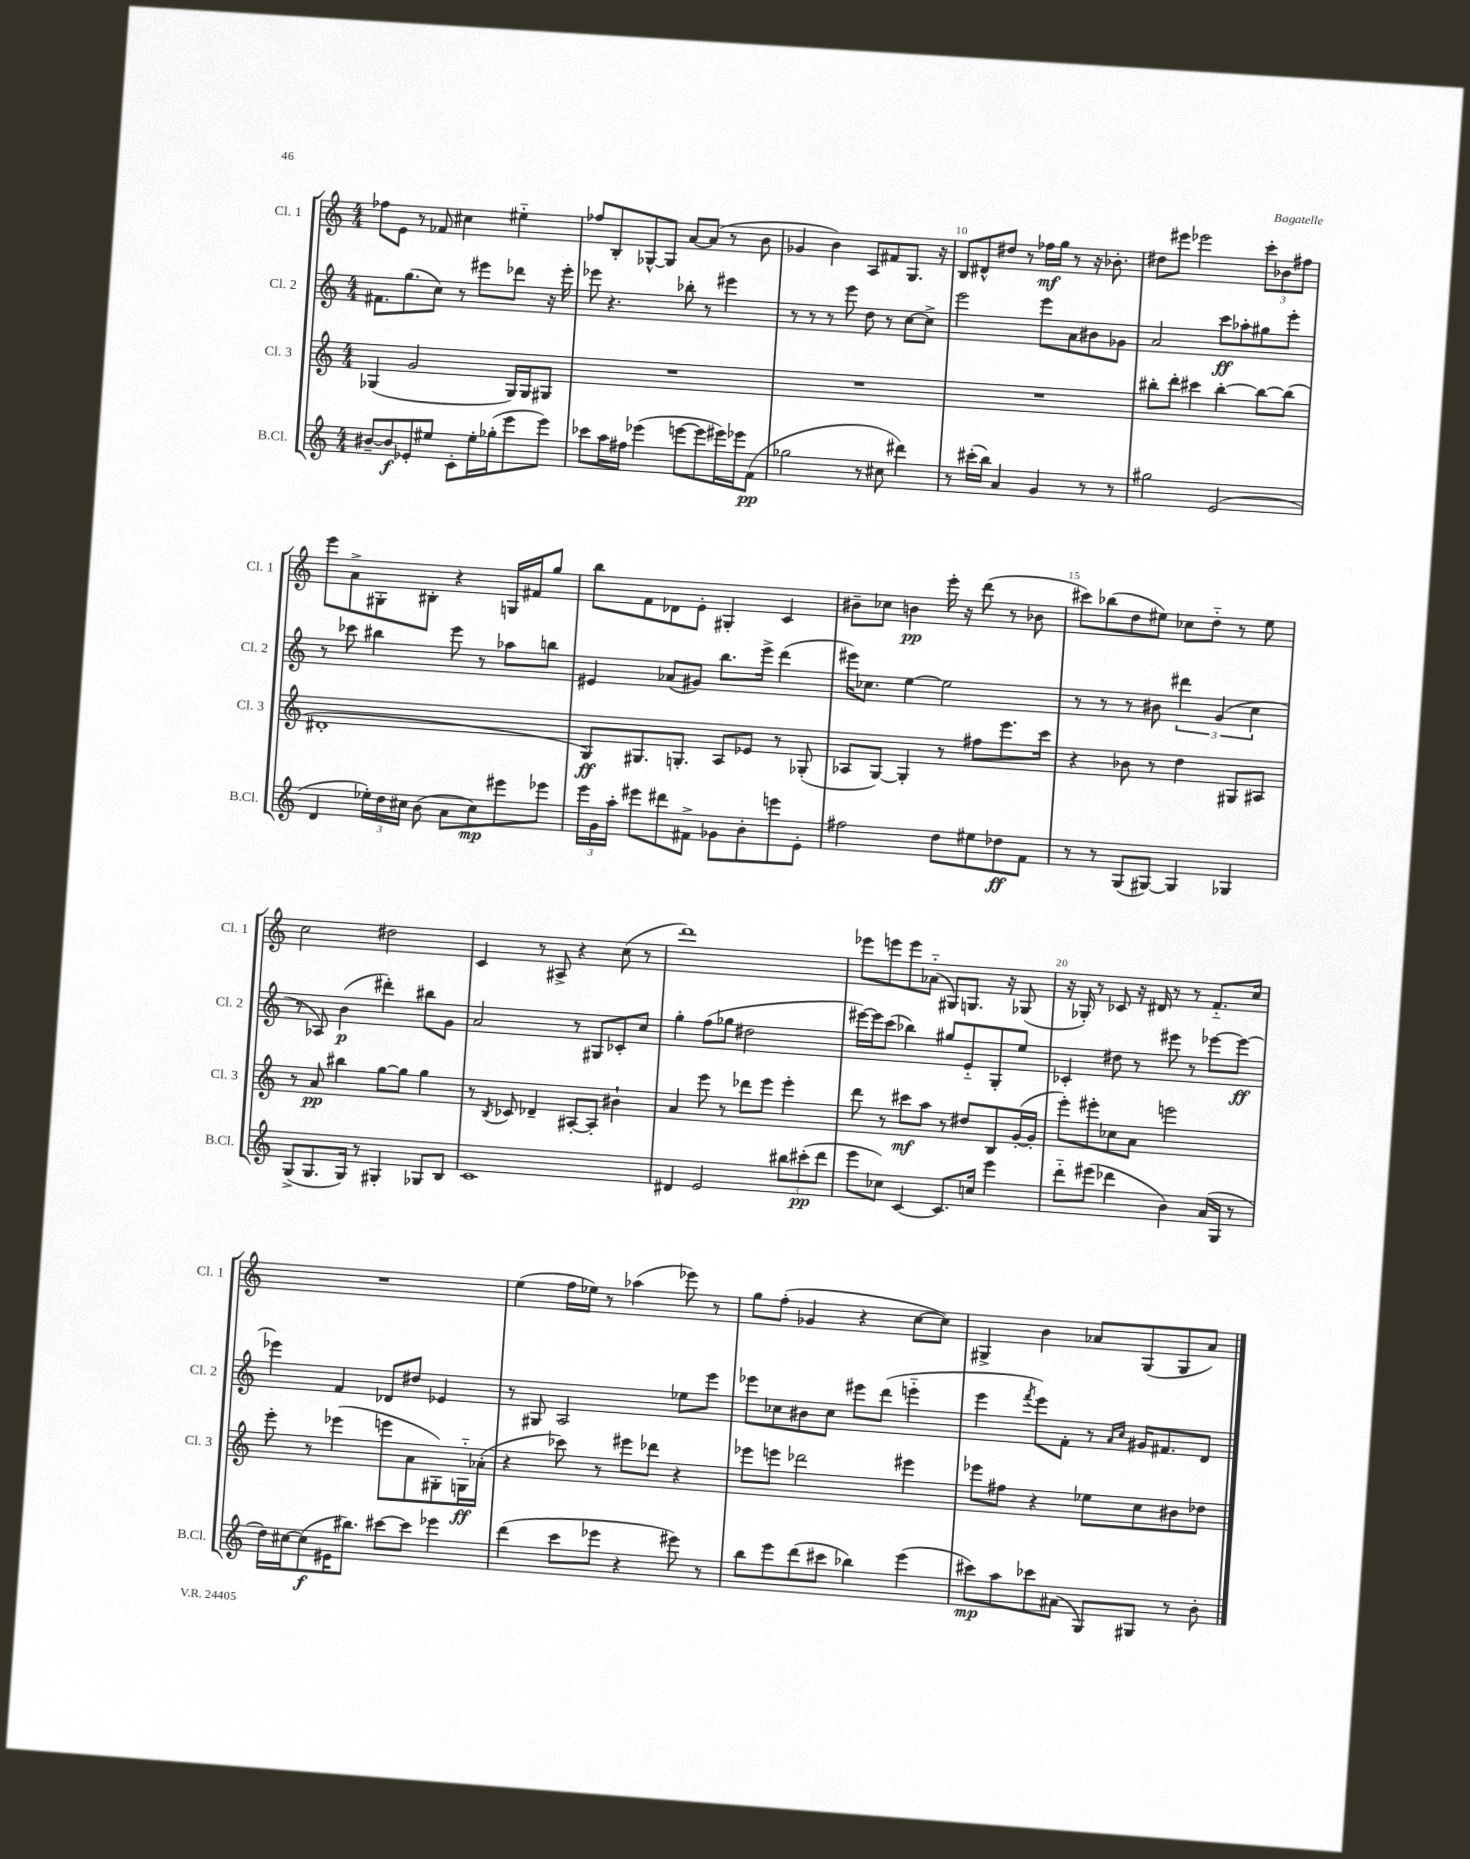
<<
\new StaffGroup <<
\new Staff = "s0" \with { instrumentName = "Cl. 1" shortInstrumentName = "Cl. 1" } {
    \clef treble \key c \major \numericTimeSignature \time 4/4
    \autoBeamOff fes''8[ e'8] r8 fes'8 cis''4 eis''4-_ |
    fes''8[ b8-. ges8~-^ ges8] a'8[~ a'8]( r8 b'8 |
    ges'4 b'4) a8[ fis'8 g8.] r16 |
    b8[ dis'8-^ dis''8] r8 fes''16[\mf g''16] r8 r16 bes'8.-. |
    dis''8[ eis'''8] ees'''2 \tuplet 3/2 { c'''8[-. bes'8 fis''8] } |
    e'''8[ a'8-> gis8-. bis8]-. r4 g16[ fis'16 g''8] |
    b''8[ f'8 des'8 e'8]-. gis4-. c'4 |
    bis'8[-- ces''8] b'4\pp e'''16-. r16 d'''8( r8 bes'8 |
    cis'''8[) bes''8( d''8 eis''8]) ces''8[ d''8]-_ r8 eis''8 |
    c''2 dis''2 |
    c'4 r8 ais8-> r4 c''8( r8 |
    d'''1) |
    ees'''8[ e'''8 e'''8 aes'8]-_( gis8[) g8.] r16 ges8( |
    r16 ges16-.) r8 ces'8 r16 dis'16 r8 r8 f'8.[-_ c''16] |
    R1 |
    e''4( f''16[ ees''16]) r8 aes''4( ees'''8) r8 |
    g''8[ f''8]-.( ges'4 r4 c''8[~ c''8]) |
    gis4-> b'4 aes'8[ gis8( gis8 aes'8]) \bar "|." |
}
\new Staff = "s1" \with { instrumentName = "Cl. 2" shortInstrumentName = "Cl. 2" } {
    \clef treble \key c \major \numericTimeSignature \time 4/4
    \autoBeamOff fis'8.[ g''8.( c''8]) r8 eis'''8[ des'''8] r16 eis'''16-. |
    ees'''8 r4. bes''8-. r8 eis'''4 |
    r8 r8 r8 e'''8 d''8 r8 c''8[~ c''8]-> |
    e'''2 e'''8[ a'8 bis'8 ges'8] |
    a'2 c'''8[\ff aes''8-. gis''8 e'''8]-. |
    r8 ces'''8 bis''4 e'''8 r8 aes''8[ b''8] |
    eis'4 aes'8[( gis'8]) b''8.[ e'''16]-> d'''4( |
    eis'''16[) ces''8.] e''4~ e''2 |
    r8 r8 r8 bis'8 \tuplet 3/2 { dis'''4 g'4( c''4 } |
    r8 aes8) b'4\p( dis'''4-.) bis''8[ g'8] |
    a'2 r8 gis8[ ces'8-. c''8] |
    g''4-. f''8[( ges''8] dis''2 |
    eis'''16[~) eis'''16 c'''8]( bes''4) gis''8[ e'8-_ g8-. e''8] |
    ces'4-. dis''8 r8 eis'''8 r8 ees'''8[~ ees'''8]~\ff |
    ees'''4 f'4 des'8[ dis''8] ees'4 |
    r8 gis8 a2 ees''8[ e'''8] |
    ees'''8[ ces''8 bis'8 ces''8] eis'''8[ d'''8]( e'''4-_ |
    e'''4 \acciaccatura { f'''8 } e'''8[) f'8]-. r8 \grace { a'16[ c''16] } gis'16[ fis'8. d'8] \bar "|." |
}
\new Staff = "s2" \with { instrumentName = "Cl. 3" shortInstrumentName = "Cl. 3" } {
    \clef treble \key c \major \numericTimeSignature \time 4/4
    \autoBeamOff ges4( g'2 ges16[) ges16 gis8] |
    R1 |
    R1 |
    R1 |
    bis''8[-. d'''8]-. cis'''4 bis''4~-. bis''8[~ bis''8]( |
    dis'1-. |
    g8[\ff) gis8. g8.]-. a8[ ees'8] r8 ges8-.( |
    aes8[ g8]~) g4-. r8 fis''8[ e'''8. c'''16] |
    r4 bes'8 r8 d''4 gis8[ ais8] |
    r8 a'8\pp bis''4 g''8[~ g''8] g''4 |
    r8 \acciaccatura { b8 } ces'8 des'4-- ais8[~-. ais8]-. bis'4-! |
    a'4 e'''8 r8 des'''8[ e'''8] e'''4-. |
    d'''8 r8 cis'''8[\mf a''8] r8 dis''8[ b8 g'16~-.( g'16]-. |
    e'''8[-.) eis'''8-. ces''8 a'8] e'''2 |
    e'''8-. r8 ees'''4( e'''8[ a'8 gis8-.) g16-_\ff aes'16]-.( |
    r4 ces'''8) r8 eis'''8[ des'''8] r4 |
    ees'''8[ e'''8] des'''2 eis'''4 |
    ees'''8[ fis''8] r4 ees''8[ c''8 bis'8 des''8] \bar "|." |
}
\new Staff = "s3" \with { instrumentName = "B.Cl." shortInstrumentName = "B.Cl." } {
    \clef treble \key c \major \numericTimeSignature \time 4/4
    \autoBeamOff bis'8[~-- bis'8\f ees'8-. eis''8] c'8[-. eis''16-. ges''16-.( e'''8 e'''8]) |
    ces'''8[ a''16 fis''16] ees'''4( e'''8[~ e'''8 eis'''16) ees'''16 f'8]\pp( |
    ges''2 r8 cis''8 dis'''4) |
    r8 cis'''16[-.( b''16]) a'4 g'4 r8 r8 |
    gis''2 e'2( |
    d'4 \tuplet 3/2 { ees''16[-.) d''16 cis''16] } b'8( a'8[ cis''8\mp) eis'''8 ees'''8] |
    \tuplet 3/2 { e'''16[ g'16 a''16]-. } eis'''8[ dis'''8 fis'8]-> ges'8[ b'8-. e'''8 e'8]-. |
    fis''2 d''8[ eis''8 des''8\ff f'8] |
    r8 r8 g8[( gis8]~) gis4 ges4 |
    g8[->( g8. g16]) r8 gis4-. ges8[ b8] |
    c'1 |
    dis'4 e'2 \tuplet 3/2 { bis''8[ cis'''8-.\pp( d'''8] } |
    e'''8[ ces''8]) c'4~ c'8.[ c''16] e'''4 |
    d'''8[-_ eis'''8]( des'''4 b'4) a'16[( g16] r8 |
    d''16[) cis''16~ cis''8\f( eis'16 bis''8.]) cis'''8[~ cis'''8] ees'''4 |
    d'''4( c'''8[ ees'''8] r4 eis'''8) r8 |
    b''8[ e'''8 d'''8( cis'''8] bes''4) e'''4( |
    cis'''8[\mp) a''8 ces'''8 ais'8]( g8[) gis8] r8 b'8-. \bar "|." |
}
>>
>>
\layout { \context { \Score currentBarNumber = #7 \override BarNumber.break-visibility = ##(#f #t #t) barNumberVisibility = #(every-nth-bar-number-visible 5) } }
